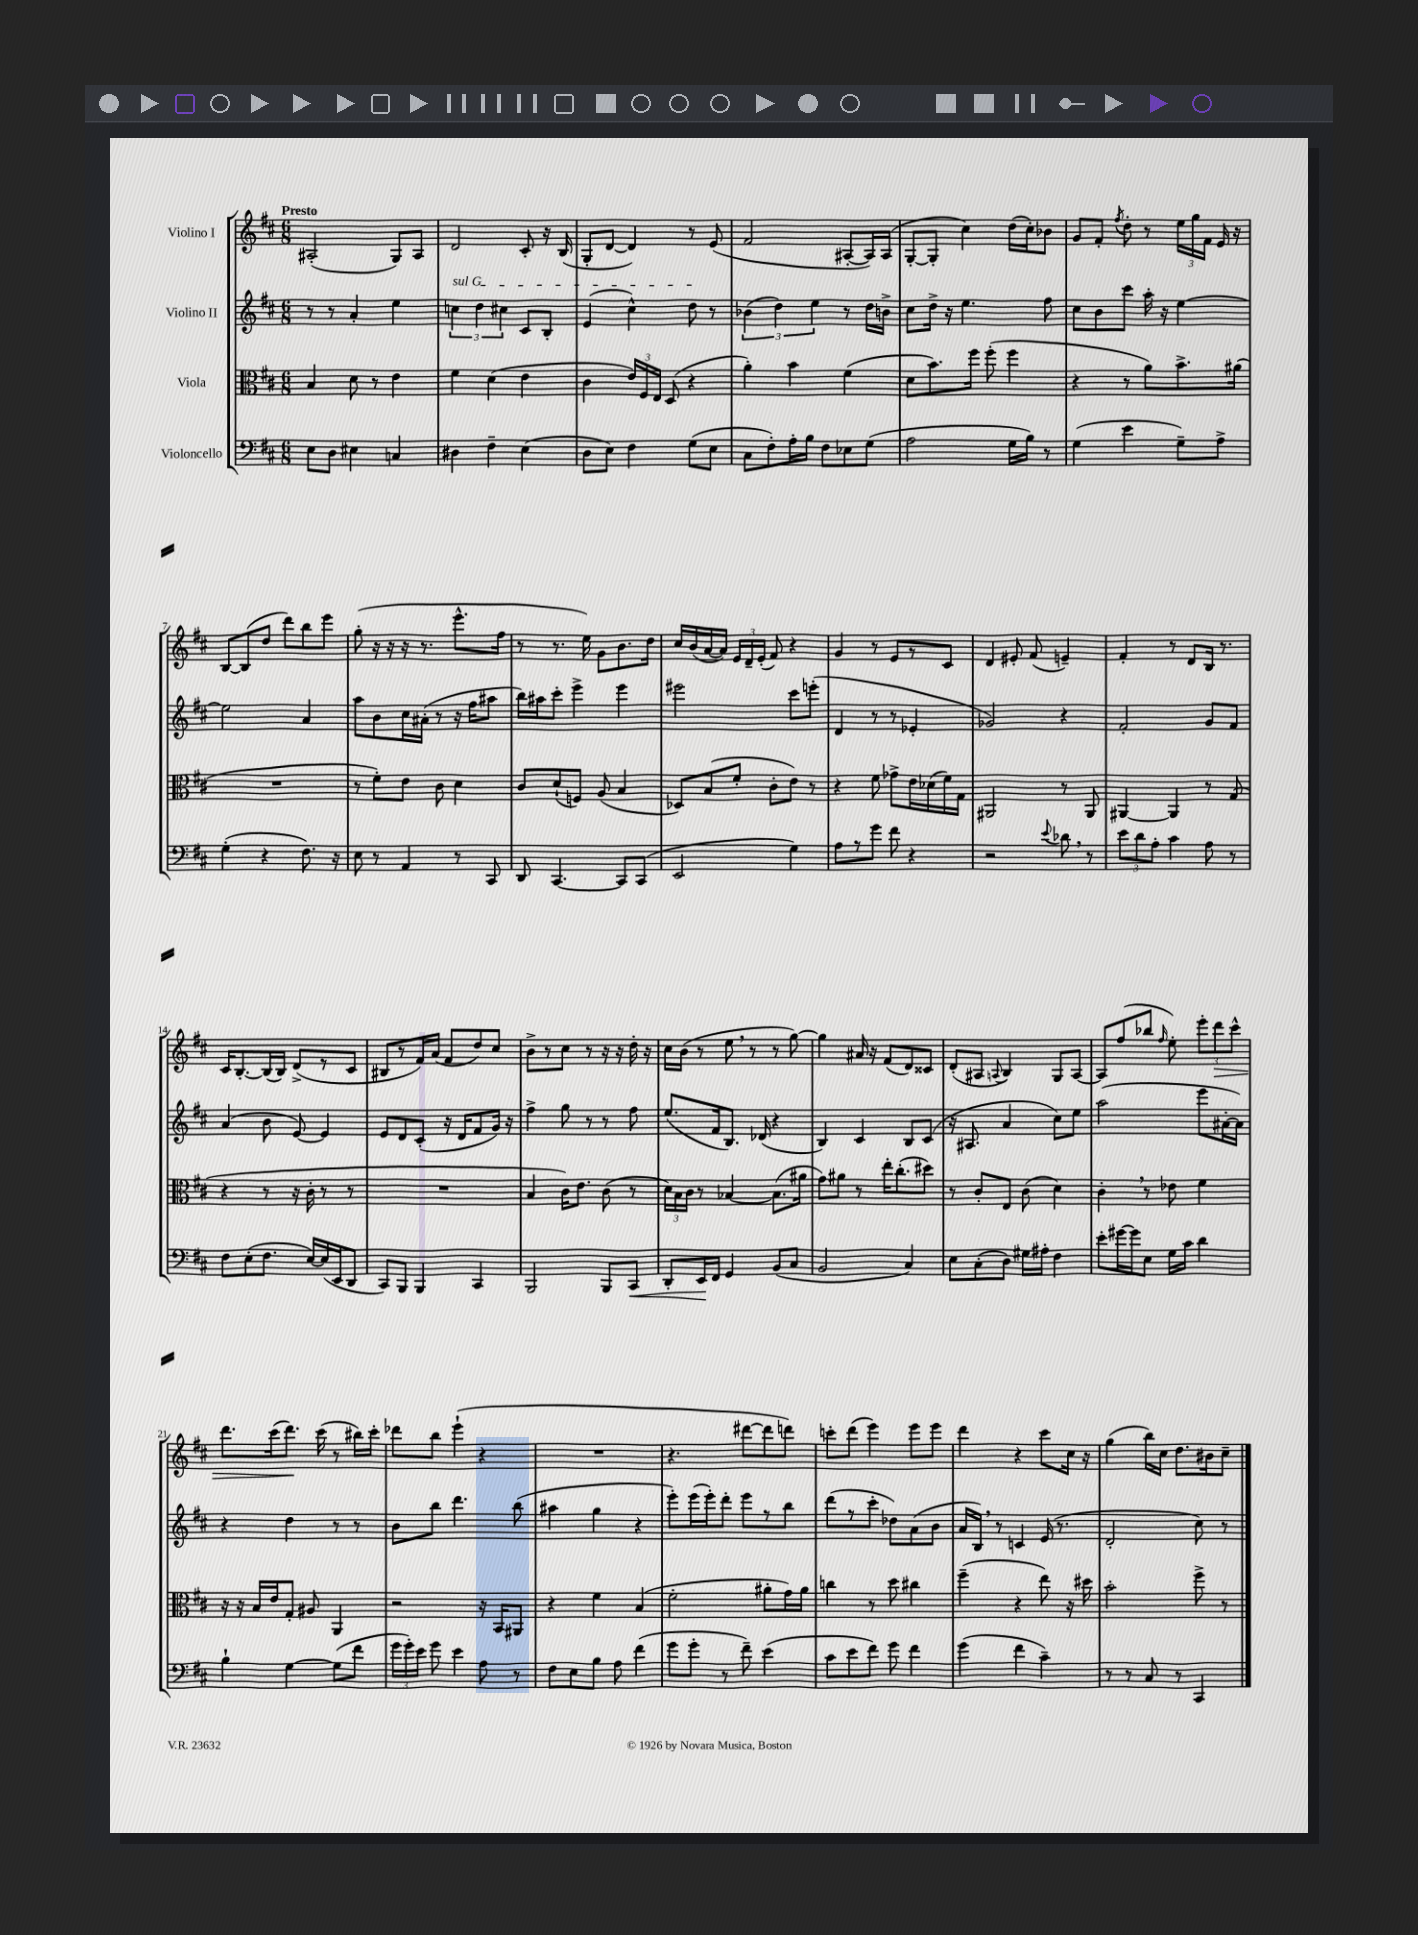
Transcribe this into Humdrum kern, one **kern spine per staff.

**kern	**dynam	**kern	**kern	**kern	**dynam
*part4	*part4	*part3	*part2	*part1	*part1
*staff4	*staff4	*staff3	*staff2	*staff1	*staff1
*I"Violoncello	*	*I"Viola	*I"Violino II	*I"Violino I	*
*clefF4	*	*clefC3	*clefG2	*clefG2	*
*k[f#c#]	*	*k[f#c#]	*k[f#c#]	*k[f#c#]	*
*M6/8	*	*M6/8	*M6/8	*M6/8	*
=1	=1	=1	=1	=1	=1
!	!	!	!	!LO:TX:a:B:t=Presto	!
8E\L	.	4B/	8r	(2A#X'/	.
8D\J	.	.	8r	.	.
4E#X\	.	8d\	4a'/	.	.
.	.	8r	.	.	.
4Cn/	.	4e\	4ee\	8G/L)	.
.	.	.	.	8A#/J	.
=2	=2	=2	=2	=2	=2
!	!	!	!LO:TX:a:i:t=sul G	!	!
4D#X\	.	4f#\	6ccn\	2d/	.
.	.	.	6dd\	.	.
4F#~\	.	(4d\	.	.	.
.	.	.	6cc#X\	.	.
(4E\	.	4e\	8c#/L	8c#'/	.
.	.	.	8B'/J	16r	.
.	.	.	.	(16B/	.
=3	=3	=3	=3	=3	=3
8D\L	.	4c#\	(4e/	8G'/L	.
8E\J)	.	.	.	[8d/J	.
4F#\	.	24e/LL)	4cc#^^\)	4d/])	.
.	.	24F#/	.	.	.
.	.	24E/JJ	.	.	.
.	.	(8D/	.	.	.
(8G\L	.	4r	8dd\	8r	.
8E\J	.	.	8r	(8e/	.
=4	=4	=4	=4	=4	=4
8C#\L	.	4a'\)	(6b-X\	2f#/	.
8F#'\)	.	.	.	.	.
.	.	.	6dd\)	.	.
16A'\L	.	4b\	.	.	.
16B\JJ	.	.	.	.	.
.	.	.	6ee\	.	.
8F#\L	.	.	.	.	.
8E-X\	.	(4f#\	8r	[8A#X'/L	.
(8G\J	.	.	16dd\LL	16A#/L])	.
.	.	.	16bn^\JJ	(16A#/JJ	.
=5	=5	=5	=5	=5	=5
2A\	.	8d\L	8cc#\L	[8G'/L	.
.	.	8.b\)	16dd^\Jk	8G'/J]	.
.	.	.	16r	.	.
.	.	.	4.ee\	4cc#\)	.
.	.	16ff#\Jk	.	.	.
.	.	(8ff#'\	.	.	.
16G\LL	.	4ff#\	.	(16dd\LL	.
16B\JJ)	.	.	.	16cc#'\J)	.
8r	.	.	8ff#\	8b-X\J	.
=6	=6	=6	=6	=6	=6
(4G\	.	4r	8cc#\L	8g/L	.
.	.	.	8b\	8f#'/J	.
.	.	.	.	8qff#/	.
4e\	.	8r	8ccc#\J	8dd'\	.
.	.	8a\L)	16aa'\	8r	.
.	.	.	16r	.	.
8G~\L)	.	8.b^\	[4ee\	24ee\LL	.
.	.	.	.	24gg\	.
.	.	.	.	24f#\JJ	.
8A^\J	.	.	.	16e/	.
.	.	(16a#X\Jk	.	16r	.
!!LO:LB:g=z
=7	=7	=7	=7	=7	=7
(4G'\	.	2.r	2ee\]	[8B/L	.
.	.	.	.	(8B/]	.
4r	.	.	.	8dd/J	.
.	.	.	.	8ddd\L)	.
8.F#\)	.	.	4a/	8bb\	.
.	.	.	.	8eee\J	.
16r	.	.	.	.	.
=8	=8	=8	=8	=8	=8
8E\	.	8r	8aa\L	(8gg'\	.
8r	.	8f#'\L)	8b\	16r	.
.	.	.	.	16r	.
4AA/	.	8e\J	16cc#\L	16r	.
.	.	.	(16a#X'\JJ	8.r	.
.	.	8c#\	8r	.	.
8r	.	4d\	16r	8.eee^^\L	.
.	.	.	16ff#\KL	.	.
8CC#/	.	.	8aa#X\J	.	.
.	.	.	.	16ff#\Jk	.
=9	=9	=9	=9	=9	=9
8DD/	.	8c#/L	16bb\LL)	8r	.
.	.	.	16aa#X\J	.	.
[4.CC#/	.	(8d`/	8ccc#'\J	8.r	.
.	.	8Fn/J)	4eee^\	.	.
.	.	.	.	16ee\)	.
.	.	(8A/	.	8g\L	.
8CC#/L]	.	4B/	4eee\	8.b\	.
(8CC#/J	.	.	.	.	.
.	.	.	.	16dd\Jk	.
=10	=10	=10	=10	=10	=10
2EE/	.	8D-X/L)	2eee#X\	16cc#/LL	.
.	.	.	.	(16b/	.
.	.	(8B/	.	[16a/	.
.	.	.	.	16a/JJ])	.
.	.	8f#'/J	.	24e/LL	.
.	.	.	.	24d~/	.
.	.	.	.	(24e'/JJ	.
.	.	8c#'\L	.	8f#/)	.
4G\)	.	8e\J)	8ccc#\L	4r	.
.	.	8r	(8eeen'\J	.	.
=11	=11	=11	=11	=11	=11
8A\L	.	4r	4d/	4g/	.
8r	.	.	.	.	.
8g\J	.	8f#\	8r	8r	.
8f#\	.	8g-X^\L	8r	8e/L	.
4r	.	16e\L	4e-X'/	8r	.
.	.	(16d-X\	.	.	.
.	.	16f#\)	.	8c#/J	.
.	.	16G\JJ	.	.	.
=12	=12	=12	=12	=12	=12
2r	.	2AA#X/	2g-X/)	4d/	.
.	.	.	.	8e#X'/	.
.	.	.	.	(8f#/	.
8qqe/	.	.	.	.	.
8d-X,\	.	8r	4r	4en~/)	.
8r	.	8AA#/	.	.	.
=13	=13	=13	=13	=13	=13
12e\L	.	[4AA#X/	2f#'/	4f#'/	.
12d\	.	.	.	.	.
12A'\J	.	.	.	.	.
4c#\	.	4AA#/]	.	8r	.
.	.	.	.	8d/L	.
8A\	.	8r	8g/L	16B/Jk	.
.	.	.	.	8.r	.
8r	.	(8G/	8f#/J	.	.
!!LO:LB:g=z
=14	=14	=14	=14	=14	=14
8F#\L	.	4r	(4a/	16c#/KL	.
.	.	.	.	[8.B'/	.
(8E'\	.	.	.	.	.
8.F#\J	.	8r	8b\	(16B/L]	.
.	.	.	.	16B/JJ)	.
.	.	16r	[8e/)	(8d^/L	.
[16E/LL)	.	16c#'\	.	.	.
(16E/]	.	8r	4e/]	8r	.
16EE/J	.	.	.	.	.
8DD/J	.	8r	.	8c#/J	.
=15	=15	=15	=15	=15	=15
8CC#/L)	.	2.r	8e/L	8B#X/L	.
8BBB/J	.	.	8d/	8r	.
4BBB/	.	.	(8c#'/J	16f#/L)	.
.	.	.	.	(16a/JJ	.
.	.	.	16r	8f#/L	.
.	.	.	16d/KL	.	.
4CC#/	.	.	8f#/	8dd/)	.
.	.	.	16g/Jk)	8cc#/J	.
.	.	.	16r	.	.
=16	=16	=16	=16	=16	=16
2BBB/	.	4B/	4ff#^\	8b^\L	.
.	.	.	.	8r	.
.	.	16c#\KL)	8gg\	8cc#\J	.
.	.	8.e\J	.	.	.
.	.	.	8r	8r	.
8BBB/L	.	(8c#\	8r	16r	.
.	.	.	.	16r	.
!	!LO:HP:b	!	!	!	!
8CC#/J	<	8r	8ff#\	16dd'\	.
.	.	.	.	16r	.
=17	=17	=17	=17	=17	=17
8DD'/L	.	24d\LL)	(8.ee/L	16cc#\LL	.
.	.	24B\	.	.	.
.	.	.	.	(16b\JJ	.
.	.	24c#\JJ	.	.	.
16EE/L	.	8r	.	8r	.
16FF#/JJ	[	.	16f#/k	.	.
4GG/	.	[4B-X/	8.B/J)	8ee,\	.
.	.	.	.	8r	.
.	.	.	(16d-X/	.	.
(8BB/L	.	(8.B-\L]	4r	8r	.
8C#/J	.	.	.	[8gg\)	.
.	.	16a#X\Jk	.	.	.
=18	=18	=18	=18	=18	=18
2BB/	.	8g\L)	4B/)	4gg\]	.
.	.	8a#X\J	.	.	.
.	.	8r	4c#/	16a#X/	.
.	.	.	.	16r	.
.	.	16ee'\KL	.	(8f#/L	.
.	.	(8.cc#'\	.	.	.
4C#/)	.	.	8B/L	8d/)	.
.	.	8dd#X\J)	(8c#/J	8c##X/J	.
=19	=19	=19	=19	=19	=19
8E\L	.	8r	16r	(8d'/L	.
.	.	.	8.A#X/	.	.
(8C#'\	.	8c#'/L	.	8A#X/J	.
.	.	.	.	8qqAn/	.
8D\J)	.	8E/J	4a/	4B/)	.
16G#X\LL	.	(8c#\	.	.	.
16A#X'\JJ	.	.	.	.	.
4F#\	.	4d\)	8cc#\L)	8G/L	.
.	.	.	8ee\J	[8A/J	.
=20	=20	=20	=20	=20	=20
8e'\L	.	4c#',\	(2aa\	8A/L]	.
[16g#X\L	.	.	.	(8ff#/	.
16g#\J]	.	.	.	.	.
8E\J	.	8r	.	8bb-X/J	.
.	.	.	.	16qqff#/	.
16G\LL	.	8e-X\	.	8ee'\)	.
16c#\JJ	.	.	.	.	.
4d\	.	4f#\	8eee\L	12eee'\L	.
!	!	!	!	!	!LO:HP:b
.	.	.	.	12ddd\	>
.	.	.	[16a#X'\L	.	.
.	.	.	.	12ccc#^^\J	.
.	.	.	16a#\JJ])	.	.
!!LO:LB:g=z
=21	=21	=21	=21	=21	=21
4B`\	.	16r	4r	8.ddd\L	.
.	.	16r	.	.	.
.	.	16B/LL	.	.	.
.	.	16e/J	.	(16ccc#\k	.
[4G\	.	8G'/J	4dd\	8.ddd\J)	.
.	.	8A#X/	.	.	.
.	.	.	.	(16ccc#\	]
(8G\L]	.	4AA/	8r	8r	.
8f#\J	.	.	8r	16bb#X\LL)	.
.	.	.	.	16ccc#'\JJ	.
=22	=22	=22	=22	=22	=22
24g\LL	.	2r	8b\L	8ddd-X\L	.
24g'\)	.	.	.	.	.
24e\JJ	.	.	.	.	.
8g\	.	.	8bb\J	8bb\J	.
4e\	.	.	4.ddd\	(4eee`\	.
8A\	.	16r	.	4r	.
.	.	16BB/KL	.	.	.
8r	.	8AA#X/J	(8bb\	.	.
=23	=23	=23	=23	=23	=23
8F#\L	.	4r	4aa#X\	2.r	.
8E\	.	.	.	.	.
8B\J	.	4f#\	4gg\	.	.
8A\	.	.	.	.	.
(4f#\	.	(4B/	4r	.	.
=24	=24	=24	=24	=24	=24
8g\L	.	2f#'\	8eee'\L)	4.r	.
8g'\J	.	.	(16eee\L	.	.
.	.	.	16eee'\J)	.	.
8r	.	.	8ddd'\J	.	.
8f#~\)	.	.	8eee\L	[8ddd#X\L	.
(4e\	.	8a#X'\L	8r	8ddd#\]	.
.	.	16g\L)	8bb\J	8dddn\J)	.
.	.	16a#\JJ	.	.	.
=25	=25	=25	=25	=25	=25
8c#\L	.	4ccn\	(8ddd\L	8cccn'\L	.
8e\	.	.	8r	(8ddd\J	.
8f#\J)	.	8r	8ccc#'\J	4eee\)	.
8g\	.	8dd\	8dd-X\L)	.	.
4f#\	.	4cc#X\	(8a\	8eee\L	.
.	.	.	8b\J	8eee\J	.
=26	=26	=26	=26	=26	=26
(4g\	.	(4ff#~\	16a/LL	4ddd\	.
.	.	.	16B,/JJ)	.	.
.	.	.	8r	.	.
4f#\	.	4r	4cn/	4r	.
4c#~\)	.	8ee\)	(16e/	8ccc#\L	.
.	.	.	8.r	.	.
.	.	16r	.	16cc#\Jk	.
.	.	16dd#X\	.	16r	.
=27	=27	=27	=27	=27	=27
8r	.	2b'\	2d'/	(4gg\	.
8r	.	.	.	.	.
8C#/	.	.	.	16bb\LL)	.
.	.	.	.	16cc#\JJ	.
8r	.	.	.	8.dd\L	.
4CC#/	.	8ff#^\	8cc#\)	.	.
.	.	.	.	16b#X\k	.
.	.	8r	8r	8cc#~\J	.
==	==	==	==	==	==
*-	*-	*-	*-	*-	*-
